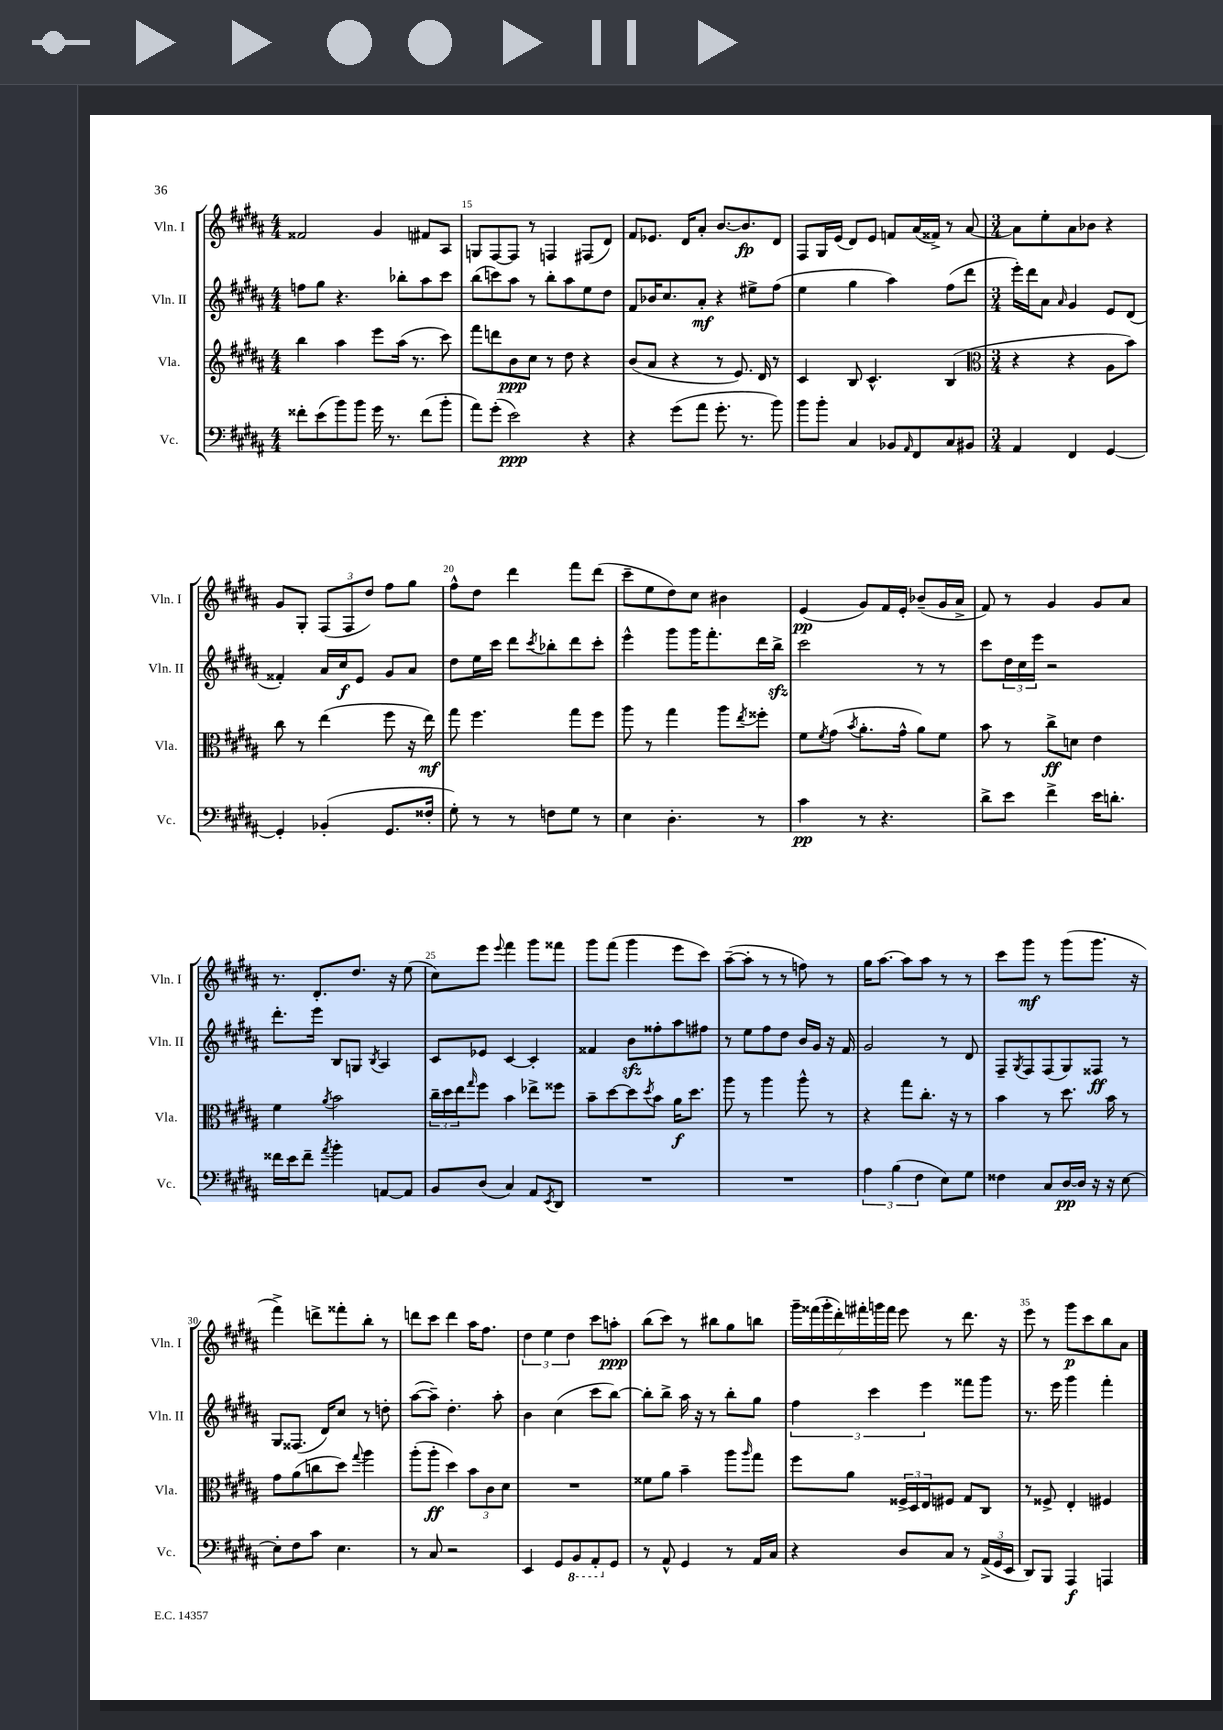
<<
\new StaffGroup <<
\new Staff = "s0" \with { instrumentName = "Vln. I" shortInstrumentName = "Vln. I" } {
    \clef treble \key b \major \numericTimeSignature \time 4/4
    fisis'2 gis'4 fis'8 ais8 |
    g8 fis8~ fis8 r8 f4 fis8( dis'8) |
    fis'8 ees'8. dis'16 ais'8-. b'8.~ b'8.\fp dis'8 |
    fis8 gis16 e'16( dis'8) e'8 f'8 ais'16( fisis'16->) r8 ais'8~ |
    \numericTimeSignature \time 3/4 ais'8 e''8-. ais'8 bes'8 r4 |
    gis'8 gis8-. \tuplet 3/2 { fis8( fis8 dis''8) } fis''8 gis''8 |
    fis''8-^ dis''8 dis'''4 fis'''8 dis'''8( |
    cis'''8-- e''8 dis''8) cis''8 bis'4 |
    e'4\pp( gis'8) fis'16 e'16-. bes'8--( gis'16 ais'16-> |
    fis'8) r8 gis'4 gis'8 ais'8 |
    r8. dis'8.-. dis''8. r16 e''8( |
    cis''8) e'''8 \appoggiatura { e'''8 } fis'''4 gis'''8 fisis'''8 |
    gis'''8 fis'''8( gis'''4 e'''8 cis'''8) |
    ais''8~--( ais''8-. r8 r8 f''8) r8 |
    gis''16 ais''8.~ ais''8 ais''8 r8 r8 |
    cis'''8 gis'''8\mf r8 gis'''8( gis'''8. r16 |
    fis'''4->) d'''8-> fisis'''8-. b''8-. r8 |
    d'''8 cis'''8 d'''4 ais''16 fis''8. |
    \tuplet 3/2 { dis''4 e''4 dis''4 } cis'''8 a''8-.\ppp |
    b''8( cis'''8) r8 bis''8 gis''8 b''8 |
    \tuplet 7/4 { gis'''16-- fisis'''16( gis'''16-. dis'''16-.) fis'''16-. g'''16 fis'''16 } e'''8 r8 dis'''8. r16 |
    e'''8 r8 gis'''8\p cis'''8 b''8 ais'8 \bar "|." |
}
\new Staff = "s1" \with { instrumentName = "Vln. II" shortInstrumentName = "Vln. II" } {
    \clef treble \key b \major \numericTimeSignature \time 4/4
    f''8 gis''8 r4. bes''8-. ais''8 cis'''8 |
    b''8( c'''8) ais''8 r8 b''8-. ais''8 e''8 dis''8 |
    fis'8 bes'16 cis''8. ais'8-.\mf r4 eis''8-> fis''8( |
    e''4 gis''4 ais''4) fis''8( dis'''8 |
    \numericTimeSignature \time 3/4 e'''16-.) dis'''16 ais'8 \grace { ais'16 } gis'4 e'8 dis'8( |
    fisis'4-.) ais'16 cis''16\f e'8 gis'8 ais'8 |
    dis''8 e''16 cis'''16 dis'''8 \acciaccatura { cis'''8 } bes''8-. dis'''8 cis'''8-. |
    e'''4-^ gis'''8 gis'''16 fis'''8.-. dis'''16 b''16->\sfz |
    cis'''2 r8 r8 |
    cis'''8 \tuplet 3/2 { dis''16 cis''16 e'''16 } r2 |
    dis'''8.-. e'''16 b8 g8 \acciaccatura { b8 } ais4 |
    cis'8 ees'8 cis'4~ cis'4-. |
    fisis'4 b'8\sfz fisis''8-. ais''8 fis''8 |
    r8 e''8 fis''8 dis''8 b'16 gis'16 r16 fis'16 |
    gis'2 r8 dis'8 |
    fis8-- \acciaccatura { gis8 } fis8 fis8( gis8) fisis8\ff r8 |
    gis8 fisis8.( dis'16) cis''8 r8 d''8-. |
    ais''8~( ais''8--) dis''4.-. ais''8-. |
    b'4 cis''4( cis'''8 b''8~) |
    b''8-. b''8-> ais''16 r16 r8 b''8-. gis''8 |
    \tuplet 3/2 { fis''4 cis'''4 e'''4 } fisis'''8 gis'''8 |
    r8. e'''16 gis'''4 fis'''4-. \bar "|." |
}
\new Staff = "s2" \with { instrumentName = "Vla." shortInstrumentName = "Vla." } {
    \clef treble \key b \major \numericTimeSignature \time 4/4
    b''4 ais''4 e'''8 ais''16( r8. cis'''8) |
    fis'''8 d'''8 b'8\ppp cis''8 r8 dis''8 r4 |
    b'8( ais'8 r4 r8 e'8.) dis'16 r8 |
    cis'4 b8 cis'4.-^ b4( |
    \numericTimeSignature \time 3/4 \clef alto r4 r4 ais8 b'8) |
    cis''8 r8 e''4( fis''8 r16 e''16\mf) |
    gis''8 fis''4. gis''8 fis''8 |
    ais''8 r8 gis''4 ais''8 \acciaccatura { e''8 } fisis''8-. |
    fis'8 \acciaccatura { fis'8 } gis'8( \acciaccatura { b'8 } ais'8.-. gis'16-^ ais'8) fis'8 |
    b'8 r8 cis''8->\ff d'8 e'4 |
    fis'4 \acciaccatura { ais'8 } b'2 |
    \tuplet 3/2 { cis''16-- dis''16 e''16 } \grace { gis''16 } fis''8 b'4 ees''8-> fisis''8 |
    b'8-- dis''8~ dis''8 \acciaccatura { dis''8 } b'8 ais'16\f dis''8. |
    ais''8 r8 ais''4 ais''8-^ r8 |
    r4 gis''8 cis''8.-. r16 r8 |
    b'4 r8 dis''8. b'16 r8 |
    gis'8 ais'8( c''8 dis''8) \appoggiatura { gis''8 } ais''4 |
    ais''8-.( ais''8-.\ff dis''4) \tuplet 3/2 { b'8 cis'8 dis'8 } |
    R2. |
    fisis'8 ais'8 b'4-- ais''8 \grace { ais''16 } gis''8 |
    fis''8 ais'8 \tuplet 3/2 { fisis16-> dis16 e16 } fis8 gis8 cis8 |
    r8 fisis8-> e4-. fis4 \bar "|." |
}
\new Staff = "s3" \with { instrumentName = "Vc." shortInstrumentName = "Vc." } {
    \clef bass \key b \major \numericTimeSignature \time 4/4
    fisis'8-. e'8( b'8) b'8 gis'16 r8. fisis'8( b'8-. |
    ais'8) gis'8-.( e'2\ppp) r4 |
    r4 gis'8( ais'8 gis'8.-. r8. b'8) |
    b'8 b'8-. cis4 bes,8 \grace { ais,16 } fis,8 cis8 bis,8 |
    \numericTimeSignature \time 3/4 ais,4 fis,4 gis,4~ |
    gis,4-. bes,4-.( gis,8. fisis16-. |
    gis8-.) r8 r8 f8 gis8 r8 |
    e4 dis4.-. r8 |
    cis'4\pp r8 r4. |
    dis'8-> e'8 fis'4-> e'16 d'8.-. |
    fisis'16 e'16 fisis'8-- \acciaccatura { ais'8 } b'4-. a,8~ a,8 |
    b,8 dis8( cis4) ais,8 \acciaccatura { e,8 } dis,8 |
    R2. |
    R2. |
    \tuplet 3/2 { ais4 b4( fis4 } e8) gis8 |
    fisis4 cis8 dis16~\pp dis16 r16 r16 e8~ |
    e8-. fis8 cis'8 e4. |
    r8 cis8 r2 |
    e,4 gis,8 \ottava #-1 b,,8 ais,,8-. \ottava #0 gis,8 |
    r8 ais,8-^ gis,4 r8 ais,16 cis16 |
    r4 dis8 cis8 r8 \tuplet 3/2 { ais,16->( gis,16 e,16 } |
    dis,8) b,,8 ais,,4\f a,,4 \bar "|." |
}
>>
>>
\layout { \context { \Score currentBarNumber = #14 \override BarNumber.break-visibility = ##(#f #t #t) barNumberVisibility = #(every-nth-bar-number-visible 5) } }
